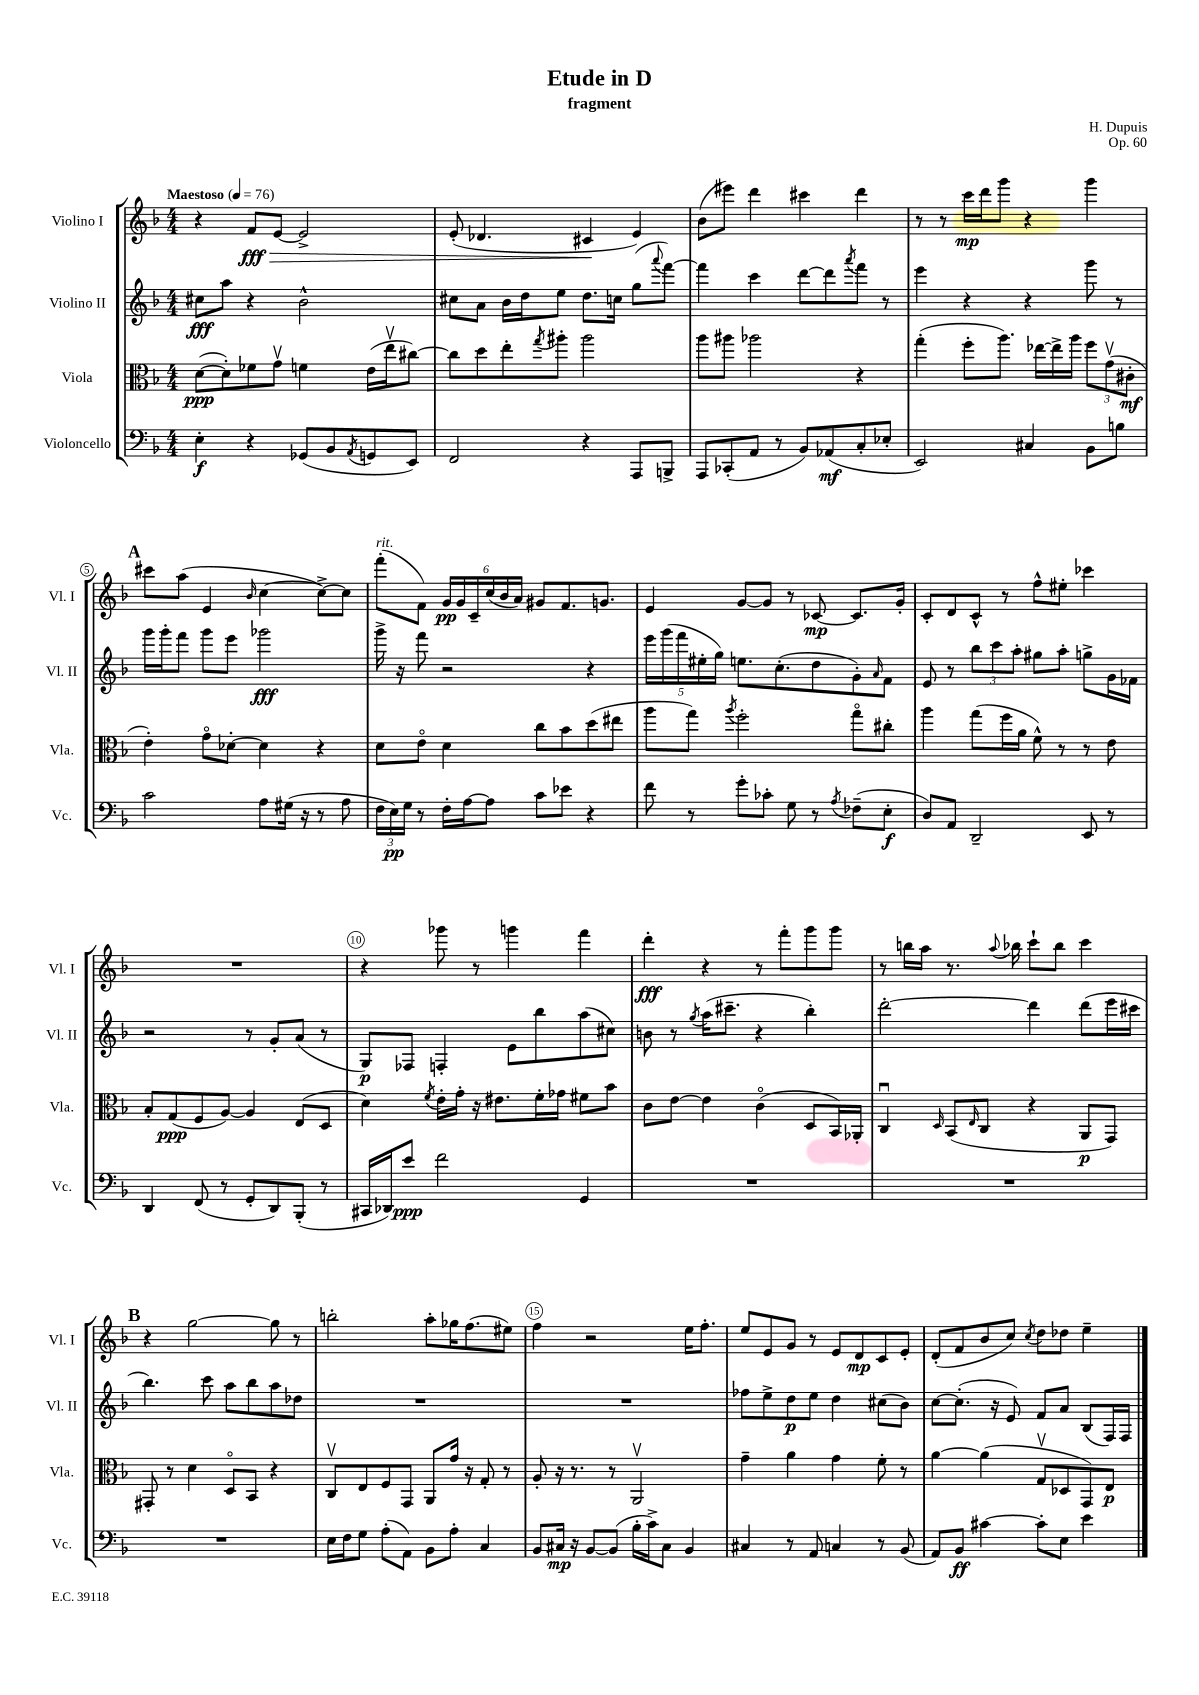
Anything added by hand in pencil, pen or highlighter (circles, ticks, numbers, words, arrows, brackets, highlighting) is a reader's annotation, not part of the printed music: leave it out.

**kern	**kern	**kern	**kern
*staff4	*staff3	*staff2	*staff1
*clefF4	*clefC3	*clefG2	*clefG2
*k[b-]	*k[b-]	*k[b-]	*k[b-]
*M4/4	*M4/4	*M4/4	*M4/4
*MM76	*MM76	*MM76	*MM76
4E'	([8d	8cc#	4r
.	8d'])	8aa	.
4r	8f-	4r	8f
.	8gv	.	[8e
(8GG-	4f	2b-^^	2e^]
8BB-	.	.	.
8qAA	.	.	.
8GG	(16e	.	.
.	16eev	.	.
8EE)	[8cc#)	.	.
=	=	=	=
2FF	8cc#]	8cc#	(8e'
.	8dd	8a	4.d-
.	8ee'	16b-	.
.	.	16dd	.
.	8qgg	.	.
.	8aa#'	8ee	.
4r	2aa#	8.dd	4c#
.	.	16cc	.
8AAA	.	(8gg	4e)
.	.	8qqaaa	.
8BBB^	.	[8fff)	.
=	=	=	=
8AAA	8aa	4fff]	(8b-
(8CC-'	8aa#	.	8eee#)
8AA	2aa-	4ccc	4ddd
8r	.	.	.
8BB-)	.	[8ddd	4ccc#
(8AA-	.	8ddd]	.
.	.	8qaaa	.
8C'	4r	8fff	4ddd
8E-'	.	8r	.
=	=	=	=
2EE)	(4gg'	4eee	8r
.	.	.	8r
.	8ff'	4r	16ccc
.	.	.	16ddd
.	8.aa)	.	8ggg
4C#	.	4r	4r
.	[16ee-	.	.
.	16ee-^]	.	.
.	16aa	.	.
8BB-	12ff	8ggg	4ggg
.	(12gv	.	.
8B	.	8r	.
.	12c#'	.	.
=	=	=	=
2c	4e')	16ggg	8ccc#
.	.	16ggg'	.
.	.	8fff	(8aa
.	8go	8ggg	4e
.	[8d-'	8eee	.
.	.	.	16qqb-
8A	4d-]	2ggg-	[4cc
(16G#	.	.	.
16r	.	.	.
8r	4r	.	8cc^_)
8A	.	.	8cc]
=	=	=	=
24F	8d	16ggg^	(8fff'
24E)	.	.	.
.	.	16r	.
24G	.	.	.
8r	8eo	8fff	8f)
16F'	4d	2r	24g
.	.	.	24g
[16A	.	.	.
.	.	.	24c~
8A]	.	.	(24cc
.	.	.	24b-
.	.	.	24a)
8c	8cc	.	8g#
8e-	8b-	.	8.f
4r	(8dd	4r	.
.	.	.	8.g
.	8ee#	.	.
=	=	=	=
8f	8aa	20eee	4e
.	.	(20ggg	.
.	.	20fff	.
8r	8gg)	.	.
.	.	20ee#'	.
.	.	20gg)	.
.	8qaa	.	.
8g'	2ff'	8.ee	[8g
8c-'	.	.	8g]
.	.	(8.cc'	.
8G	.	.	8r
8r	.	8dd	[8c-
8qA	.	.	.
(8F-~	8ggo	8g')	8.c-]
.	.	16qqa	.
8E'	8cc#'	8f	.
.	.	.	16g'
=	=	=	=
8D)	4aa	8e	8c'
8AA	.	8r	8d
2DD~	(8gg	12bb-	8c^^
.	.	12ccc	.
.	16ff	.	8r
.	.	12aa'	.
.	16a	.	.
.	8f^^)	8gg#	8ff^^
.	8r	8aa'	8ee#'
8EE	8r	8gg^	4ccc-
8r	8e	16g	.
.	.	16f-	.
=	=	=	=
4DD	8B-'	2r	1r
.	(8G	.	.
(8FF	8F	.	.
8r	[8A)	.	.
8GG'	4A]	8r	.
8DD)	.	8g'	.
(8BBB-'	(8E	(8a	.
8r	8D	8r	.
=	=	=	=
16CC#	4d)	8G)	4r
16DD-)	.	.	.
8e	.	8F-	.
.	8qf	.	.
2f	16e'	4F'	8ggg-
.	16g'	.	.
.	16r	.	8r
.	8.e#	.	.
.	.	8e	4ggg
.	16f'	8bb-	.
.	16g-	.	.
4GG	8f#	(8aa	4fff
.	8b-	8cc#)	.
=	=	=	=
1r	8c	8b	4ddd'
.	[8e	8r	.
.	.	8qgg	.
.	4e]	(16aa	4r
.	.	8.ccc#~	.
.	(4co	4r	8r
.	.	.	8fff'
.	8D	4bb-')	8ggg
.	16BB-)	.	8ggg
.	16AA-'	.	.
=	=	=	=
1r	4Cu	[2ddd'	8r
.	.	.	16bb
.	.	.	16aa
.	16qqD	.	.
.	(8BB-	.	8.r
.	16qqE	.	.
.	8C	.	.
.	.	.	8qqaa
.	.	.	16bb-
.	4r	4ddd]	8ccc`
.	.	.	8bb-
.	8AA	(8ddd	4ccc
.	8GG)	16eee	.
.	.	16ccc#	.
=	=	=	=
1r	8GG#'	4.bb-)	4r
.	8r	.	.
.	4d	.	[2gg
.	.	8ccc	.
.	8Do	8aa	.
.	8BB-	8bb-	.
.	4r	8aa	8gg]
.	.	8dd-	8r
=	=	=	=
16E	8Cv	1r	2bb'
16F	.	.	.
8G	8E	.	.
(8A'	8F	.	.
8AA)	8GG	.	.
8BB-	8AA	.	8aa'
8A'	16g	.	16gg-
.	16r	.	(8.ff
4C	8G'	.	.
.	8r	.	8ee#)
=	=	=	=
8BB-	8A'	1r	4ff
16C#	16r	.	.
16r	8.r	.	.
[8BB-	.	.	2r
(8BB-]	8r	.	.
16B-'	2AAv	.	.
16c^)	.	.	.
8C#	.	.	.
4BB-	.	.	16ee
.	.	.	8.ff'
=	=	=	=
4C#	4g~	8ff-	8ee
.	.	8ee^	8e
8r	4a	8dd	8g
8AA	.	8ee	8r
4C	4g	4dd	8e
.	.	.	8d
8r	8f'	(8cc#	8c
(8BB-	8r	8b-)	8e'
=	=	=	=
8AA)	[4a	[8cc	(8d'
8BB-	.	(8.cc']	8f
[4c#	(4a]	.	8b-
.	.	16r	.
.	.	8e)	8cc)
.	.	.	8qcc
8c#']	8Gv	8f	8dd
8E	8D-	8a	8dd-
4e	8GG)	(8B-	4ee~
.	8E	16F)	.
.	.	16F	.
==	==	==	==
*-	*-	*-	*-
